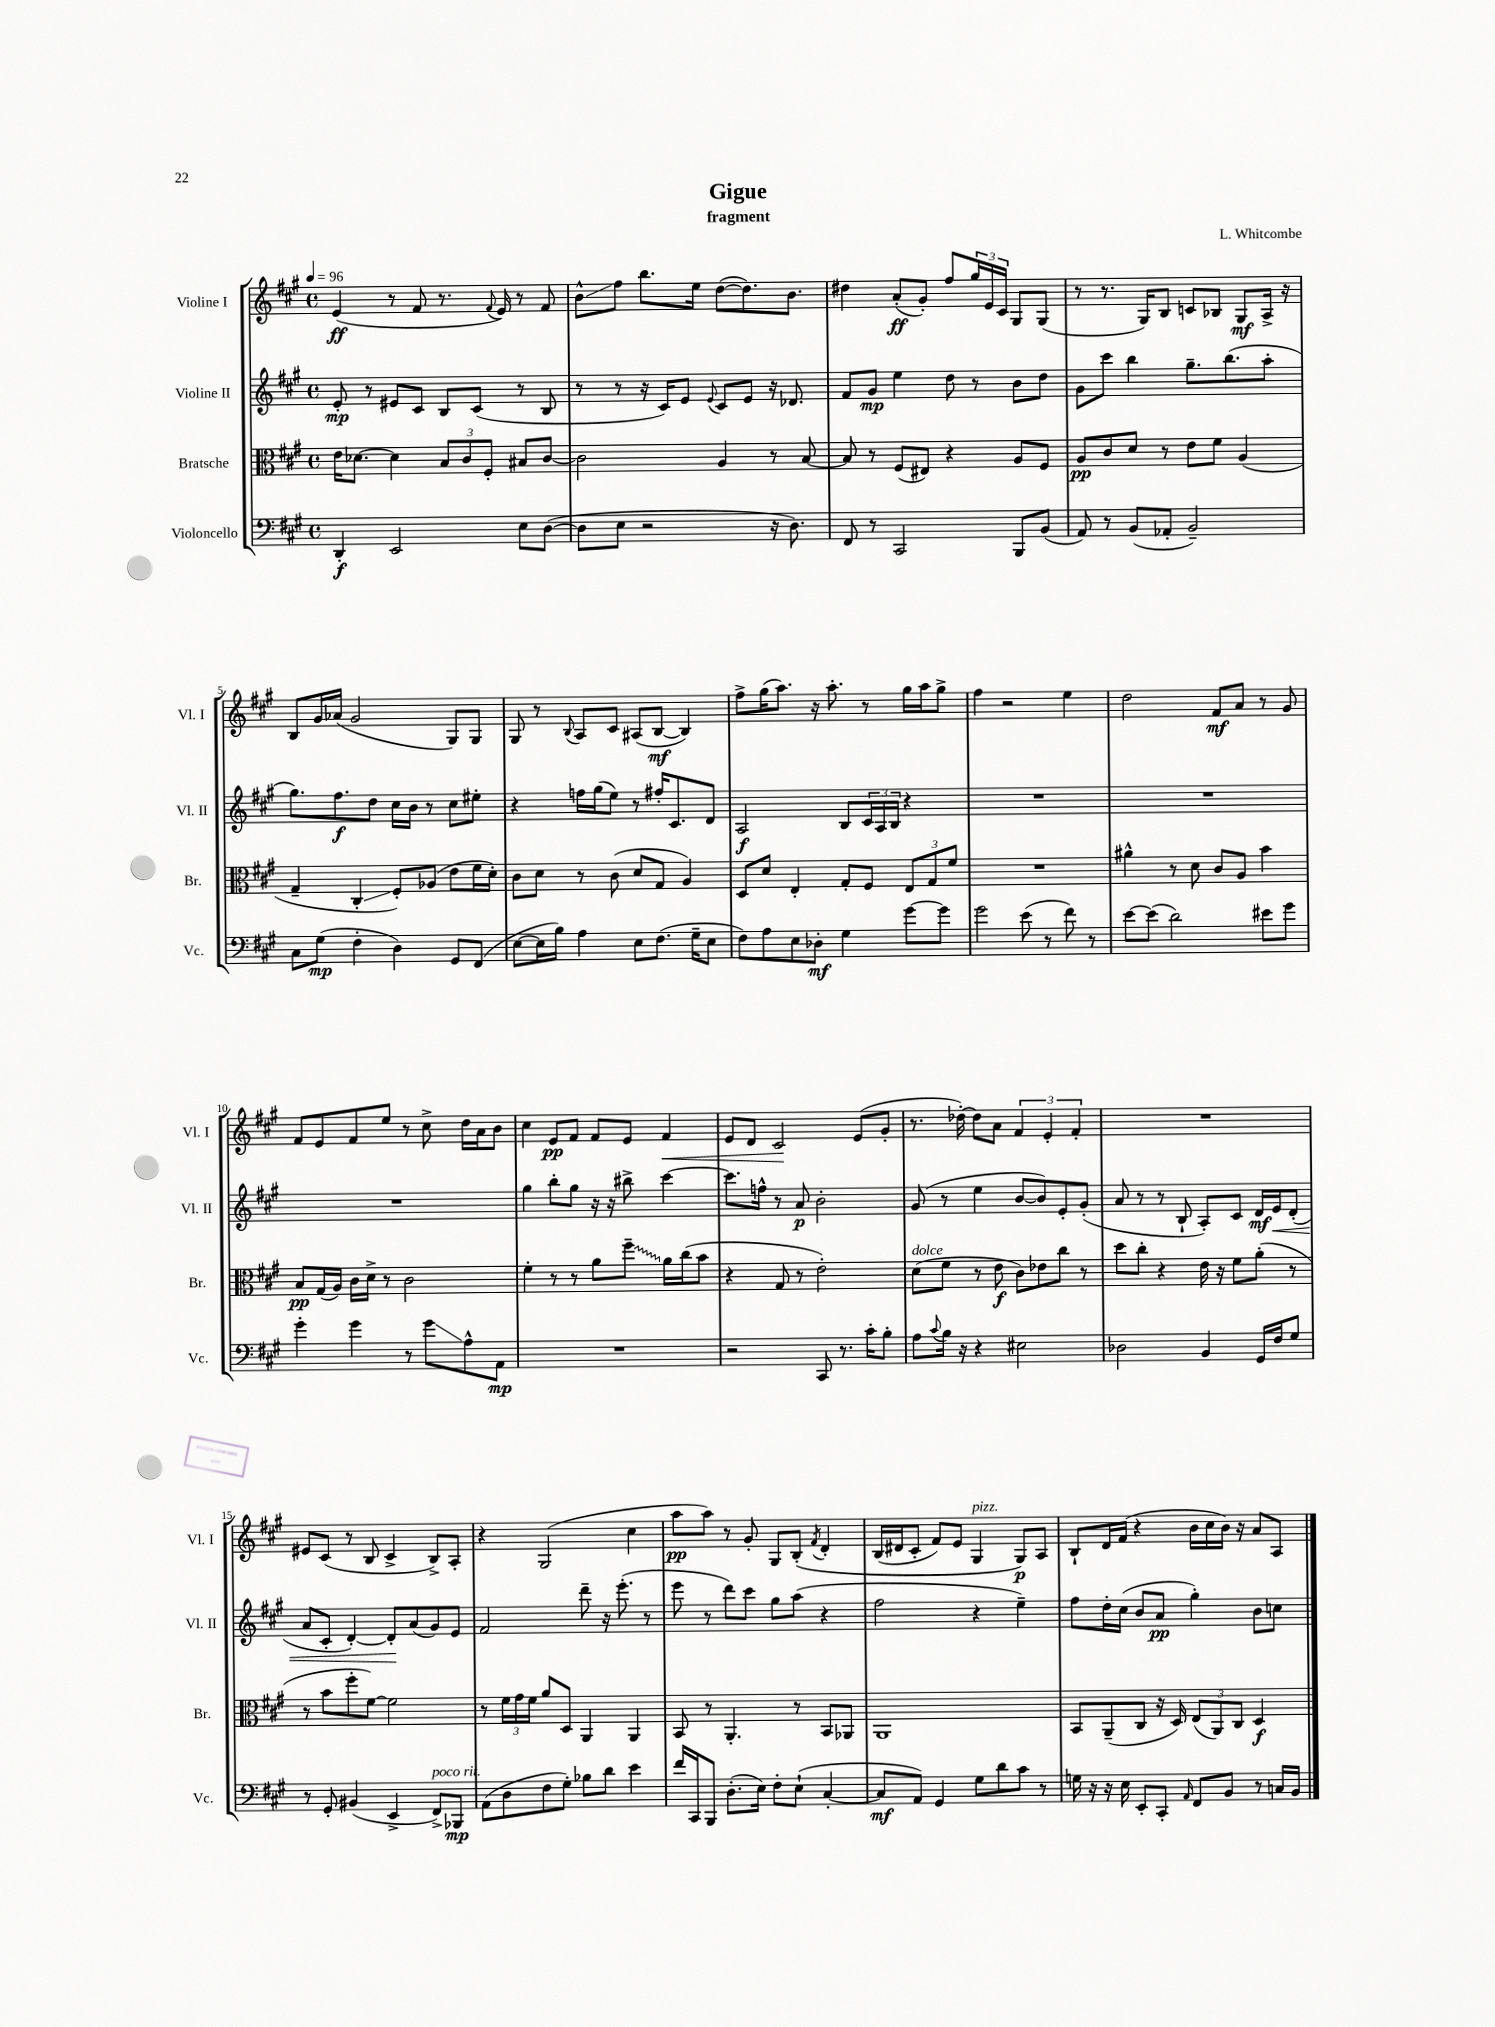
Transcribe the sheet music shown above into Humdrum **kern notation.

**kern	**kern	**kern	**kern
*staff4	*staff3	*staff2	*staff1
*clefF4	*clefC3	*clefG2	*clefG2
*k[f#c#g#]	*k[f#c#g#]	*k[f#c#g#]	*k[f#c#g#]
*M4/4	*M4/4	*M4/4	*M4/4
*met(c)	*met(c)	*met(c)	*met(c)
*MM96	*MM96	*MM96	*MM96
4DD'/	16e\LK	8e'/	(4e/
.	[8.d-\J	.	.
.	.	8r	.
2EE/	4d-\]	8e#/L	8r
.	.	8c#/J	8f#/
.	12B/L	8B/L	8.r
.	12c#/	.	.
.	.	(8c#/J	.
.	12F#'/J	.	.
.	.	.	8qqf#/
.	.	.	16e/)
8E\L	8B#/L	8r	8r
([8D\J	[8c#/J	8B/	8f#/
=	=	=	=
8D\]L	2c#\]	8r	8b^^\L
8E\J	.	8r	8ff#\J
2r	.	16r	8.bb\L
.	.	16c#/LK)	.
.	.	8e/J	.
.	.	.	16ee\Jk
.	.	8qqe/	.
.	4A/	8c#/L	([8dd\L
.	.	8e/J	8.dd\])
16r	8r	16r	.
8.D\)	.	8.d-/	8.b\J
.	[8B/	.	.
=	=	=	=
8FF#/	8B/]	8f#/L	4dd#\
8r	8r	8g#/J	.
2CC#/	(8F#/L	4ee\	(8a'/L
.	8E#/J)	.	8g#'/J)
.	4r	8dd\	8ff#/L
.	.	8r	24gg#/L
.	.	.	24e/
.	.	.	24c#/JJ
8BBB/L	8A/L	8b\L	8G#/L
(8BB/J	8F#/J	8dd\J	(8G#/J
=	=	=	=
8AA/)	8A/L	8g#\L	8r
8r	8c#/	8ccc#\J	8.r
(8BB/L	8d/J	4bb\	.
.	.	.	16G#/LK)
8AA-'/J	8r	.	8B/J
2BB~/)	8e\L	8.gg#~\L	8c/L
.	8f#\J	.	8B-/J
.	.	(8.bb\	.
.	(4A/	.	8G#/L
.	.	8aa'\J	16A^/Jk
.	.	.	16r
=	=	=	=
8C#\L	4G#~/	8.gg#\L)	8B/L
(8G#\J	.	.	16g#/L
.	.	8.ff#\	(16a-/JJ
4F#'\	4C#'/	.	2g#/
.	.	8dd\J	.
4D\)	8F#'/L)	16cc#\LL	.
.	.	16b\JJ	.
.	(8A-/J	8r	.
8GG#/L	8e\L	8cc#\L	8G#/L)
(8FF#/J	16f#\L	8ee#'\J	8G#/J
.	16d'\JJ)	.	.
=	=	=	=
[8E\L	8c#\L	4r	8G#/
16E\]L	8d\J	.	8r
16B\JJ)	.	.	.
.	.	.	8qqB/
4A\	8r	16ff\LL	8A/L
.	.	(16gg#\J	.
.	(8c#\	8ee\J)	8c#/J
8E\L	8d/L	8r	(8A#/L
(8.F#\J	8G#/J	16ff#'/LK	[8B/J
.	.	8.c#/	.
.	4A/)	.	4B/])
16G#~\LK	.	.	.
8E\J	.	8d/J	.
=	=	=	=
8F#\L)	8D/L	2A/	8ff#^\L
8A\	8d/J	.	(16gg#\K
.	.	.	8.aa\J)
8E\	4E'/	.	.
8D-'\J	.	.	16r
.	.	.	8.aa'\
4G#\	8G#'/L	8B/L	.
.	8F#/J	24c#/L	8r
.	.	24A/	.
.	.	24B/JJ	.
[8g#\L	12E/L	4r	16gg#\LL
.	.	.	16aa\J
.	12G#/	.	.
8g#\]J	.	.	8gg#^\J
.	12f#/J	.	.
=	=	=	=
2g#\	1r	1r	4ff#\
.	.	.	2r
(8e\	.	.	.
8r	.	.	.
8f#\)	.	.	4ee\
8r	.	.	.
=	=	=	=
[8e\L	4a#^^\	1r	2dd\
(8e\]J	.	.	.
2d\)	8r	.	.
.	8d\	.	.
.	8c#/L	.	8f#/L
.	8A/J	.	8a/J
8e#\L	4b\	.	8r
8g#\J	.	.	8g#/
=	=	=	=
4g#'\	8B/L	1r	8f#/L
.	(16G#/L	.	8e/
.	16A/JJ)	.	.
4g#\	16c#\LL	.	8f#/
.	16d^\JJ	.	.
.	8r	.	8ee/J
8r	2c#\	.	8r
8g#\L	.	.	8cc#^\
8A^^\	.	.	16dd\LL
.	.	.	16a\J
8AA\J	.	.	8b\J
=	=	=	=
1r	4f#'\	4gg#\	4cc#\
.	8r	8bb'\L	8e/L
.	8r	8gg#\J	8f#/J
.	8a\L	16r	8f#/L
.	.	16r	.
.	8ff#~\J	8bb#^\	8e/J
.	16a\LL	[4ccc#\	4f#/
.	(16cc#\J	.	.
.	8b\J	.	.
=	=	=	=
2r	4r	8.ccc#\]L	8e/L
.	.	.	8d/J
.	.	16ff^^\Jk	.
.	8G#/	8r	2c#/
.	8r	8a/	.
8CC#/	2e'\)	2b'\	.
8.r	.	.	.
.	.	.	(8e/L
16c#'\LK	.	.	.
8B'\J	.	.	8g#'/J
=	=	=	=
8A\L	(8d\L	(8g#/	8.r
8qqc#/	.	.	.
16B\Jk	8f#\J	8r	.
16r	.	.	[16dd-'\)
4r	8r	4ee\	8dd-\]L
.	8e\	.	8a\J
2E#\	8c#\L)	[8b/L	6f#/
.	8e-\	8b/])	.
.	.	.	6e'/
.	8cc#\J	8e'/	.
.	.	.	6f#'/
.	8r	(8g#'/J	.
=	=	=	=
2D-\	8dd\L	8a/	1r
.	8cc#'\J	8r	.
.	4r	8r	.
.	.	8B`/	.
4BB/	16e\	8A'/L)	.
.	16r	.	.
.	8f#\L	8c#/J	.
16GG#/LL	(8a'\J	16d/LL	.
16F#/J	.	16e/J	.
8G#/J	8r	(8d'/J	.
=	=	=	=
8r	8r	8a/L	8e#/L
8GG#'/	8b\L	8c#'/J	(8c#/J
(4BB#/	8ff#'\	[4d'/)	8r
.	[8f#\J)	.	8B/
4EE^/	2f#\]	8d'/]L	4c#^/
.	.	(8a/	.
8FF#^/L)	.	8g#/)	8B^/L)
8BBB-/J	.	8e/J	8A'/J
=	=	=	=
(8AA\L	8r	2f#/	4r
8D\	24f#\LL	.	.
.	24g#\	.	.
.	24f#\JJ	.	.
8F#\	8a/L	.	(2G#/
8G#'\J)	8D/J	.	.
8B-\L	4AA/	8ddd~\	.
8d\J	.	16r	.
.	.	(8.eee'\	.
4e\	4AA/	.	4cc#\
.	.	8r	.
=	=	=	=
16f#/LL	8BB/	8eee\	8aa\L
16CC#/J	.	.	.
8BBB/J	8r	8r	8aa\J)
(8.D'\L	4.AA'/	8ddd\L)	8r
.	.	8ccc#\J	8g#'/
16E\Jk)	.	.	.
8F#'\L	.	8gg#\L	8G#/L
(8E`\J	8r	(8aa\J	&(8B'/J
.	.	.	8qf#/
[4C#'/	8BB/L	4r	4d'/
.	8AA-/J	.	.
=	=	=	=
8C#/]L	1AA	2ff#\	(16B/LL
.	.	.	16d#/J
8AA/J)	.	.	8c#'/J
4GG#/	.	.	8f#/L)
.	.	.	8e/J
8G#\L	.	4r	4G#/
8d\	.	.	.
8c#\J	.	4ee~\)	8G#/L&)
8r	.	.	8A/J
=	=	=	=
16G\	8BB/L	8ff#\L	8B`/L
16r	.	.	.
16r	(8AA~/	16dd'\L	16d/L
16E\	.	(16cc#\JJ	(16f#/JJ
8EE'/L	8C#/J	8b/L	4r
8CC#'/J	16r	8a/J	.
.	16D/)	.	.
16qqAA/	.	.	.
8FF#/L	(12E/L	4gg#'\)	16b\LL
.	.	.	16cc#\
.	12AA/)	.	.
8BB/J	.	.	16b\JJ)
.	12C#/J	.	.
.	.	.	16r
8r	4D/	8b\L	8a/L
16C/LL	.	8cc\J	8A/J
16BB/JJ	.	.	.
==	==	==	==
*-	*-	*-	*-
